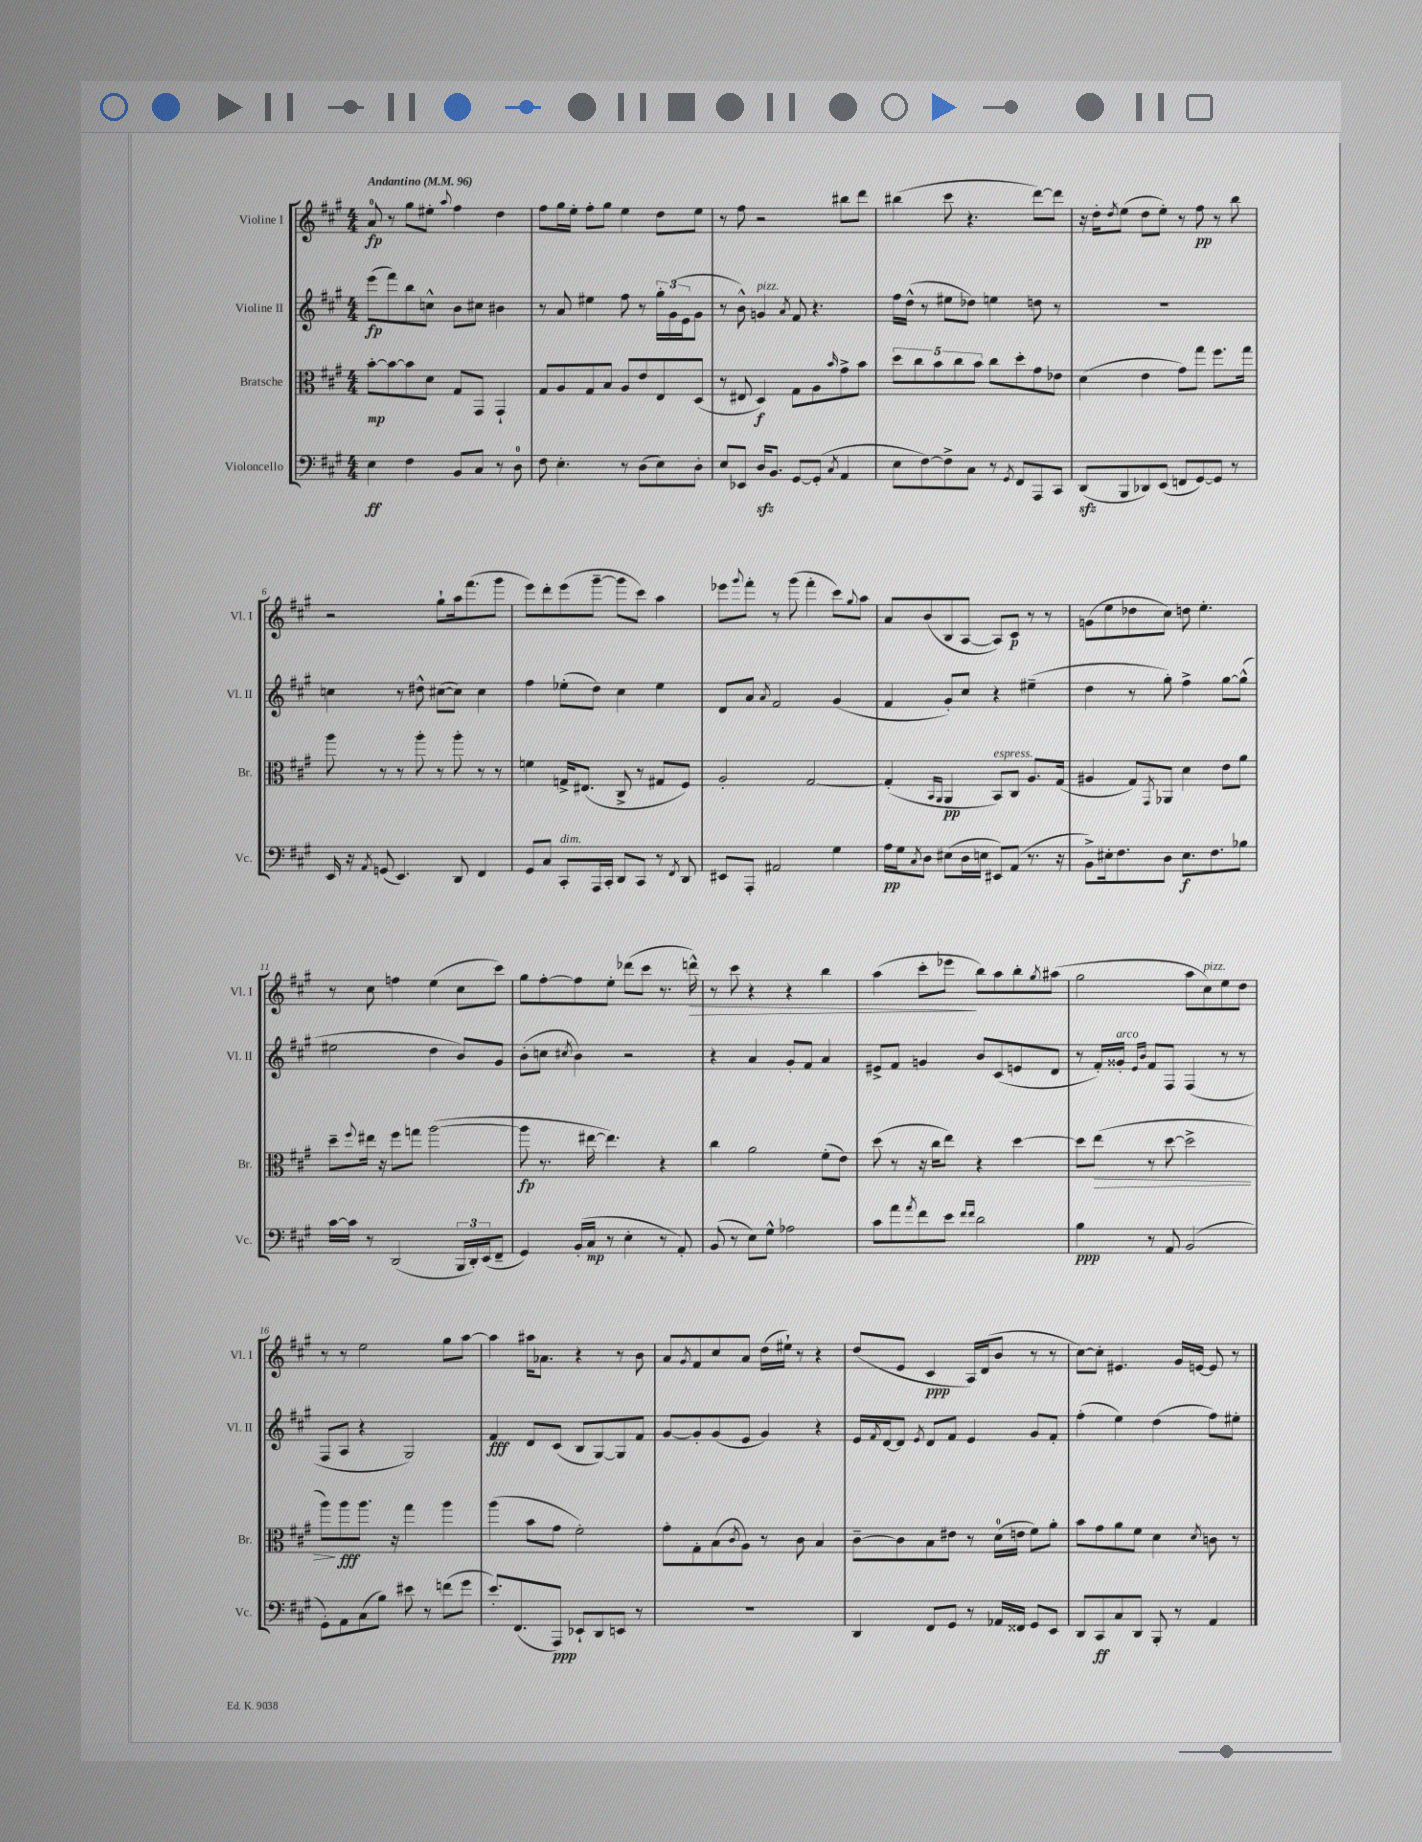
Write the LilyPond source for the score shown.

<<
\new StaffGroup <<
\new Staff = "s0" \with { instrumentName = "Violine I" shortInstrumentName = "Vl. I" } {
    \clef treble \key a \major \numericTimeSignature \time 4/4 \tempo "Andantino" 4 = 96
    a'8-0\fp r8 gis''8 eis''8-. \appoggiatura { a''8 } fis''4 d''4 |
    fis''8 gis''16 e''16-. fis''8-. gis''8 e''4 d''8 e''8 |
    r8 fis''8 r2 bis''8 d'''8 |
    bis''4( cis'''8 r4. d'''8~) d'''8 |
    r16 d''16-. \acciaccatura { d''8 } e''8( d''8 e''8-.) r8 fis''8\pp r8 b''8 |
    r2 gis''8-! a''16 fis'''8.( gis'''8 |
    e'''8) d'''8-. e'''8( gis'''8~-- gis'''8 cis'''8) a''4 |
    ees'''8 \appoggiatura { gis'''8 } fis'''8-. r8 gis'''8( fis'''4-. cis'''8) \appoggiatura { gis''8 } a''8 |
    a'8 b'8( b8 a8~ a8) cis'8\p r8 r8 |
    g'8( e''8 des''8 cis''8) d''8 e''4.-. |
    r8 cis''8 f''4 e''4( cis''8 cis'''8) |
    gis''8 fis''8~-. fis''8 e''8-. des'''8( cis'''8 r8. d'''16-^\>) |
    r8 cis'''8 r4 r4 b''4 |
    a''4( cis'''8-. ees'''8\! b''8) a''8 b''8-. \acciaccatura { gis''8 } ais''8( |
    gis''2 a''8 cis''8^\markup { \italic "pizz." }) e''8 d''8 |
    r8 r8 e''2 gis''8 a''8~ |
    a''4 ais''16 aes'8. r4 r8 b'8 |
    a'8 \acciaccatura { gis'8 } fis'8 cis''8 a'8 d''16( eis''16-!) r8 r4 |
    d''8( e'8 cis'4\ppp a16) d'16( b'8 r8 r8 |
    cis''8~) cis''8-. eis'4. gis'16 e'16~ e'8 r8 \bar "|." |
}
\new Staff = "s1" \with { instrumentName = "Violine II" shortInstrumentName = "Vl. II" } {
    \clef treble \key a \major \numericTimeSignature \time 4/4
    e'''8\fp( fis'''8) b''8 c''8-^ b'8 cis''8 bis'4 |
    r8 a'8 eis''4 fis''8 r8 \tuplet 3/2 { gis''16-. gis'16( e'16 } gis'8 |
    r8 b'8-^) g'4^\markup { \italic "pizz." } \acciaccatura { a'8 } fis'8 r4. |
    fis''16 d''16-^( r8 eis''8 des''8) e''4 d''8 r8 |
    R1 |
    c''4 r8 dis''8-^ cis''8~( cis''8) cis''4 |
    fis''4 ees''8-.( d''8) cis''4 ees''4 |
    d'8 a'8 \acciaccatura { a'8 } fis'2 gis'4( |
    fis'4 gis'8-.) cis''8 r4 eis''4--( |
    d''4 r8 gis''8-.) fis''4-> gis''8~ gis''8-^( |
    eis''2 d''4 b'8) gis'8 |
    b'8-.( c''8 \acciaccatura { cis''8 } b'4) r2 |
    r4 a'4 gis'8-. fis'8 a'4 |
    eis'8-> fis'8 g'4 b'8 cis'8( e'8 d'8 |
    r8 fis'16-.) gisis'16-.^\markup { \italic "arco" } \grace { e'16 b'16 } fis'8 fis8 fis4( r8 r8 |
    fis8 a8 r4 gis2) |
    fis'4\fff d'8 cis'8( b8 gis8~) gis8 fis'8 |
    gis'8~ gis'8-. gis'8( e'8 gis'4) r4 |
    e'16 \acciaccatura { fis'8 } d'16~ d'8 \acciaccatura { e'8 } d'8 fis'8 e'4 gis'8 fis'8-. |
    fis''4-.( e''4) d''4( fis''8) eis''8-. \bar "|." |
}
\new Staff = "s2" \with { instrumentName = "Bratsche" shortInstrumentName = "Br." } {
    \clef alto \key a \major \numericTimeSignature \time 4/4
    b'8~-.\mp b'8~ b'8 d'8 gis8 gis,8 gis,4-! |
    gis8 a8 gis8 b8 a8 e'8 e8 d8( |
    r8 eis8 d4\f) gis8 a8 \grace { b'16 } gis'8-> b'8 |
    \tuplet 5/4 { d''8 cis''8 b'8 cis''8 b'8 } cis''8 d''8-. gis'8 ees'8 |
    d'4( e'4 gis'8) gis''8 fis''8. gis''16 |
    a''8 r8 r8 a''8-. r8 a''8-. r8 r8 |
    f'4 g16-> eis8.( cis8-> r8 gis8 fis8) |
    a2-. gis2~ |
    gis4-.( \grace { b,16 a,16 } a,4\pp b,8^\markup { \italic "espress." }) cis8 a8. gis16( |
    ais4 gis8) \acciaccatura { gis,8 } aes,8 d'4 e'8 a'8 |
    d''8-- \appoggiatura { fis''8 } eis''16 r16 fis''8 g''8 a''2~( |
    a''8\fp r8. eis''16~ eis''4.) r4 |
    cis''4 a'2 fis'8-.( e'8) |
    d''8( r8 r16 cis''16 e''8) r4 d''4~ |
    d''8 e''8\>( r8 d''8~ d''2-> |
    a''8\!) a''8\fff a''8. r16 gis''4 a''4 |
    a''4( b'8 gis'8 fis'2-.) |
    gis'8-. gis8-. b8( \acciaccatura { cis'8 } a8) r8 cis'8 b4 |
    cis'8~-- cis'8 b8 eis'8 r8 d'16-0( e'16 fis'8) a'8-. |
    b'8 gis'8 a'8 fis'8 d'4 \acciaccatura { d'8 } c'8 r8 \bar "|." |
}
\new Staff = "s3" \with { instrumentName = "Violoncello" shortInstrumentName = "Vc." } {
    \clef bass \key a \major \numericTimeSignature \time 4/4
    e4\ff fis4 b,8 cis8 r8 d8-0 |
    fis8 e4.-. r8 d8( e8) d8-. |
    e8 ees,8 d16\sfz b,8. gis,8~ gis,8-.( \acciaccatura { cis8 } a,4 |
    e8 fis8~) fis8-> cis8 r8 \acciaccatura { gis,8 } fis,8 a,,8 cis,8 |
    d,8\sfz( b,,8 des,8) e,8( f,8 gis,8~) gis,8 r8 |
    e,16 r16 \acciaccatura { a,8 } g,8( e,4.) d,8 fis,4 |
    gis,8 cis8 cis,8-.^\markup { \italic "dim." } a,,16 cis,16-. d,8 cis,8 r8 \acciaccatura { fis,8 } d,8 |
    eis,8 a,,8-. ais,2 gis4 |
    a16\pp gis16 \acciaccatura { cis8 } d8 eis8( d16 e16 eis,8) a,8( r8. r16 |
    b,8->) eis16-. fis8. d8 eis8.\f fis8. bes8 |
    cis'16~ cis'16 r8 d,2( \tuplet 3/2 { b,,16 d,16-.) e,16( } fis,8-- |
    gis,4) b,16-.( cis16\mp r8 e4-. r8 a,8-.) |
    b,8( r8 e8) gis8-^ aes2 |
    cis'8 a'8 \acciaccatura { a'8 } fis'8 e'8 \grace { fis'16 fis'16 } d'2 |
    b4\ppp r8 a,8 b,2( |
    gis,8-.) a,8 cis8( b8) eis'8 r8 f'8( gis'8 |
    e'8.-.) fis,8.( a,,8\ppp) ees,8-! d,8 e,8 r8 |
    R1 |
    d,4 fis,8 gis,8 r8 aes,16 fisis,16 gis,8 e,8 |
    d,8 cis,8\ff cis8 d,8 b,,8-. r8 a,4 \bar "|." |
}
>>
>>
